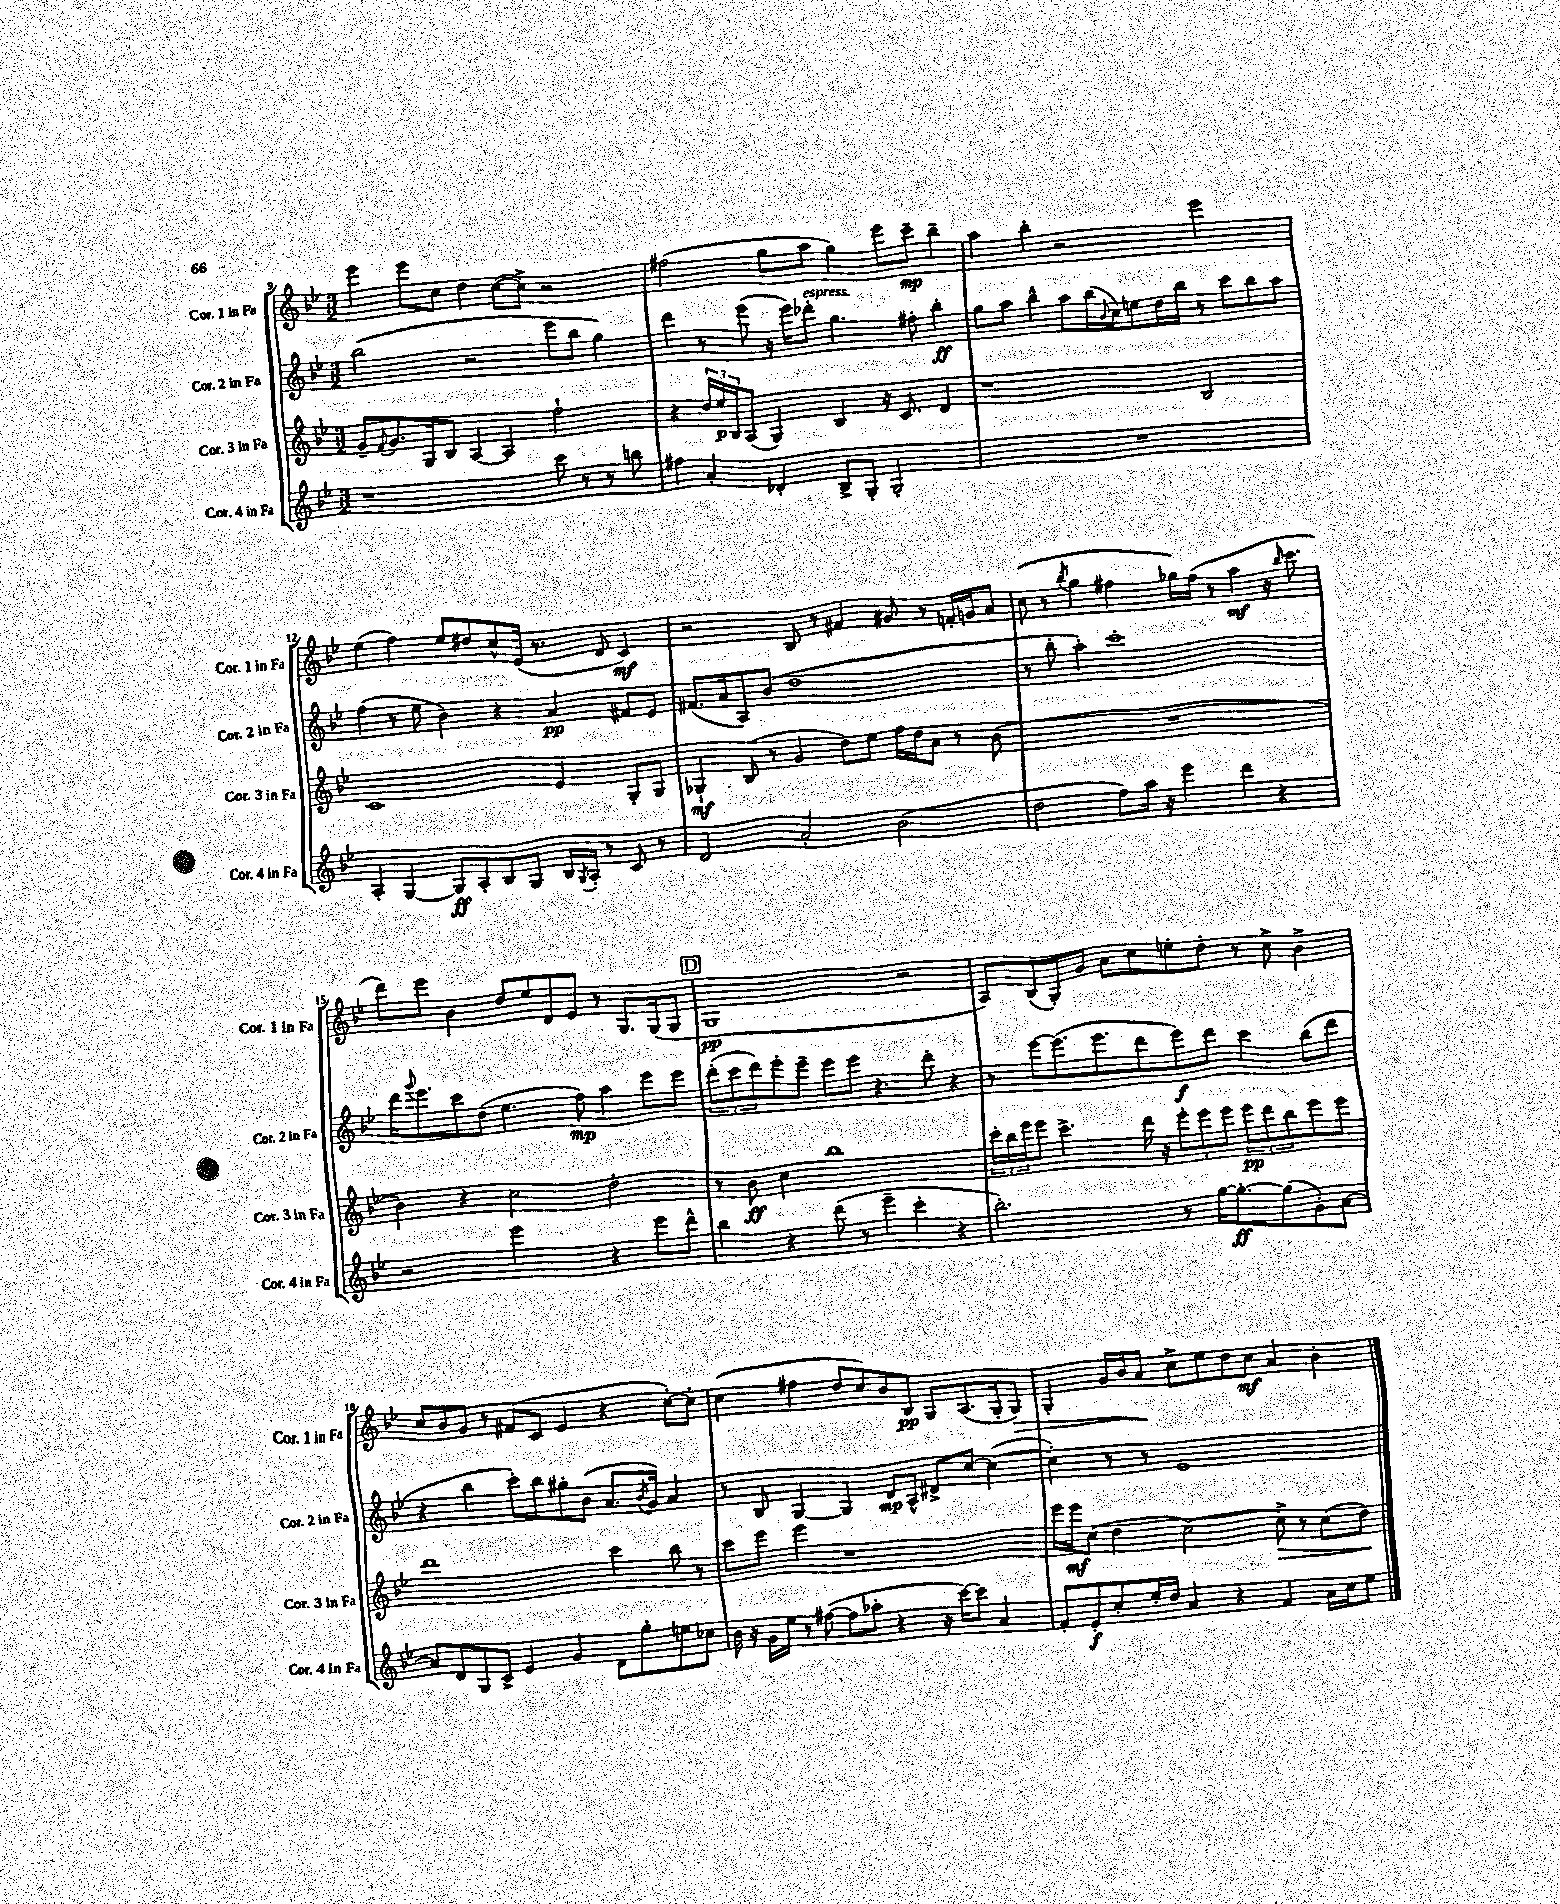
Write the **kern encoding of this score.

**kern	**dynam	**kern	**dynam	**kern	**dynam	**kern	**dynam
*part4	*part4	*part3	*part3	*part2	*part2	*part1	*part1
*staff4	*staff4	*staff3	*staff3	*staff2	*staff2	*staff1	*staff1
*I"Cor. 4 in Fa	*	*I"Cor. 3 in Fa	*	*I"Cor. 2 in Fa	*	*I"Cor. 1 in Fa	*
*I'Cor. 4 in Fa	*	*I'Cor. 3 in Fa	*	*I'Cor. 2 in Fa	*	*I'Cor. 1 in Fa	*
*clefG2	*	*clefG2	*	*clefG2	*	*clefG2	*
*k[b-e-]	*	*k[b-e-]	*	*k[b-e-]	*	*k[b-e-]	*
*M3/2	*	*M3/2	*	*M3/2	*	*M3/2	*
=9	=9	=9	=9	=9	=9	=9	=9
1r	.	8g~/L	.	(2bb-\	.	4eee-\	.
.	.	8qqf/	.	.	.	.	.
.	.	8.g/	.	.	.	.	.
.	.	.	.	.	.	8eee-\L	.
.	.	16G/k	.	.	.	.	.
.	.	8B-/J	.	.	.	8cc\J	.
.	.	[4A/	.	2r	.	4dd\	.
.	.	4A/]	.	.	.	([8cc\L	.
.	.	.	.	.	.	8cc^\J])	.
8ccc\	.	2ff`\	.	8eee-\L	.	2r	.
8r	.	.	.	8bb-\J	.	.	.
8r	.	.	.	4gg\)	.	.	.
8bbn\	.	.	.	.	.	.	.
=10	=10	=10	=10	=10	=10	=10	=10
4ff#X\	.	4r	.	4ddd\	.	(2ff#X\	.
4a'/	.	24dd/LL	.	8r	.	.	.
.	.	24ee-/	p	.	.	.	.
.	.	24B-/J	.	.	.	.	.
.	.	(8A/J	.	(8eee-\	.	.	.
4d-X'/	.	4G/)	.	16r	.	8gg\L	.
.	.	.	.	16eee-\KL)	.	.	.
!	!	!	!	!LO:TX:a:i:t=espress.	!	!	!
.	.	.	.	8ddd-X'\J	.	8aa\J	.
8B-^/L	.	4B-/	.	4.gg\	.	4gg\)	.
8G'/J	.	.	.	.	.	.	.
2G'/	.	16r	.	.	.	8eee-\L	.
.	.	8.c/	.	.	.	.	.
.	.	.	.	8ff#X'\	.	8ccc~\J	mp
.	.	4d/	.	4bb-'\	ff	4bb-~\	.
=11	=11	=11	=11	=11	=11	=11	=11
1.r	.	1r	.	8gg\L	.	4aa\	.
.	.	.	.	8aa\J	.	.	.
.	.	.	.	4bb-^^\	.	4bb-'\	.
.	.	.	.	8aa\L	.	2r	.
.	.	.	.	(16bb-\L	.	.	.
.	.	.	.	8qqb-/	.	.	.
.	.	.	.	16cc\J)	.	.	.
.	.	.	.	8een\	.	.	.
.	.	.	.	16dd\L	.	.	.
.	.	.	.	16bb-\JJ	.	.	.
.	.	2B-/	.	8r	.	2eee-\	.
.	.	.	.	8ccc\L	.	.	.
.	.	.	.	8bb-\	.	.	.
.	.	.	.	8aa\J	.	.	.
!!LO:LB:g=z
=12	=12	=12	=12	=12	=12	=12	=12
4A'/	.	1c	.	(4ff\	.	(4ee-\	.
[4G/	.	.	.	8r	.	4ff\)	.
.	.	.	.	8ee-\	.	.	.
8G/L]	ff	.	.	4b-\)	.	8ee-/L	.
8A'/	.	.	.	.	.	8dd#X/	.
8B-/	.	.	.	4r	.	8cc^^/	.
8G/J	.	.	.	.	.	(16e-/Jk	.
.	.	.	.	.	.	8.r	.
16B-/LL	.	4e-/	.	4a/	pp	.	.
8qG/	.	.	.	.	.	.	.
16A'/JJ	.	.	.	.	.	.	.
8r	.	.	.	.	.	8d/	.
8c/	.	8G'/L	.	8f#X/L	.	4c/)	mf
8r	.	8G/J	.	8e-/J	.	.	.
=13	=13	=13	=13	=13	=13	=13	=13
2d/	.	4G-X`/	mf	(8.f#X/L	.	2r	.
.	.	.	.	16a/k	.	.	.
.	.	(8B-/	.	8A/)	.	.	.
.	.	8r	.	(8b-/J	.	.	.
2a'/	.	4g/	.	1dd	.	8B-/	.
.	.	.	.	.	.	8r	.
.	.	8dd\L)	.	.	.	4f#X/	.
.	.	8ee-\J	.	.	.	.	.
(2b-\	.	16ff\LL	.	.	.	8g#X/	.
.	.	16dd\J	.	.	.	.	.
.	.	8a\J	.	.	.	8r	.
.	.	8r	.	.	.	16fn'/LL	.
.	.	.	.	.	.	16gn/J	.
.	.	(8b-\	.	.	.	8a/J	.
=14	=14	=14	=14	=14	=14	=14	=14
2dd\	.	1.r	.	8r	.	(8cc\	.
.	.	.	.	8bb-'\	.	8r	.
.	.	.	.	.	.	8qbb-/	.
.	.	.	.	4aa'\)	.	4gg\	.
8ff\L)	.	.	.	1ccc'	.	4ff#X\	.
16aa\Jk	.	.	.	.	.	.	.
16r	.	.	.	.	.	.	.
4eee-\	.	.	.	.	.	16gg-X\LL)	.
.	.	.	.	.	.	(16ff#\JJ	.
.	.	.	.	.	.	8r	.
4ddd\	.	.	.	.	.	4aa\	mf
4r	.	.	.	.	.	16r	.
.	.	.	.	.	.	16qqbb-/	.
.	.	.	.	.	.	8.ccc\	.
!!LO:LB:g=z
=15	=15	=15	=15	=15	=15	=15	=15
2r	.	4b-\)	.	16ddd\KL	.	8ddd\L)	.
.	.	.	.	8qqggg/	.	.	.
.	.	.	.	8.eee-\	.	.	.
.	.	.	.	.	.	8eee-\J	.
.	.	4r	.	8ccc\	.	4b-\	.
.	.	.	.	(8dd\J	.	.	.
2eee-\	.	2cc\	.	4.ee-\	.	8dd/L	.
.	.	.	.	.	.	8ee-/	.
.	.	.	.	.	.	8d/	.
.	.	.	.	8ff\)	mp	8e-/J	.
4r	.	2dd'\	.	4aa\	.	8r	.
.	.	.	.	.	.	8.G/L	.
8eee-\L	.	.	.	8eee-\L	.	.	.
.	.	.	.	.	.	(16G/k	.
8ddd^^\J	.	.	.	8eee-\J	.	8G/J	.
!!LO:REH:place=s1:t=D
=16	=16	=16	=16	=16	=16	=16	=16
4bb-\	.	8r	.	(12ddd'\L	.	1G	pp
.	.	.	.	12ccc\	.	.	.
.	.	8b-\	ff	.	.	.	.
.	.	.	.	12ddd\)	.	.	.
4r	.	4cc\	.	8eee-'\	.	.	.
.	.	.	.	8eee-~\J	.	.	.
(8ddd\	.	1bb-	.	8eee-\L	.	.	.
8r	.	.	.	8eee-\J	.	.	.
4eee-~\	.	.	.	4.r	.	.	.
4ccc'\	.	.	.	.	.	2r	.
.	.	.	.	8ddd'\	.	.	.
4r	.	.	.	4r	.	.	.
=17	=17	=17	=17	=17	=17	=17	=17
2.bb-'\)	.	24ccc'\LL	.	8r	.	8A/L)	.
.	.	24bb-\	.	.	.	.	.
.	.	24eee-\J	.	.	.	.	.
.	.	8eee-\J	.	[8eee-\L	.	(8B-/	.
.	.	4.ccc^\	.	(8.eee-\]	.	8G'/)	.
.	.	.	.	.	.	8g/J	.
.	.	.	.	8.eee-\	.	.	.
.	.	.	.	.	.	8a\L	.
.	.	16ddd\	.	8ddd\	.	8cc\	.
.	.	16r	.	.	.	.	.
8r	.	12eee-'\L	.	8eee-\)	f	8een'\	.
.	.	12eee-\	.	.	.	.	.
[16gg\KL	.	.	.	8ddd\J	.	8dd'\J	.
.	.	12eee-\J	.	.	.	.	.
8.gg'\_	ff	.	.	.	.	.	.
.	.	12eee-\L	pp	4ccc\	.	8r	.
.	.	12ddd\	.	.	.	.	.
(8gg\]	.	.	.	.	.	8cc^\	.
.	.	12bb-\	.	.	.	.	.
8g'\)	.	8eee-\	.	(8bb-\L	.	4b-^\	.
[8a\J	.	8eee-\J	.	8ddd\J	.	.	.
!!LO:LB:g=z
=18	=18	=18	=18	=18	=18	=18	=18
8a/L]	.	1ddd	.	4r	.	8cc/L	.
8d/	.	.	.	.	.	8b-/	.
8G/	.	.	.	4bb-\	.	8g/J	.
8c^/J	.	.	.	.	.	8r	.
4e-/	.	.	.	8ccc'\L)	.	(8f#X/L	.
.	.	.	.	8bb-\	.	8c/J	.
4g/	.	.	.	8gg#X'\	.	4e-/	.
.	.	.	.	(8b-\J	.	.	.
8d\L	.	4ccc\	.	8.a/L	.	4r	.
8gg'\	.	.	.	.	.	.	.
.	.	.	.	8qb-/	.	.	.
.	.	.	.	16g/Jk)	.	.	.
8een\	.	8bb-\	.	4a/	.	[8cc'\L)	.
8cc-X\J	.	8r	.	.	.	8cc'\J]	.
=19	=19	=19	=19	=19	=19	=19	=19
16b-\	.	8ccc\L	.	8r	.	(4cc\	.
16r	.	.	.	.	.	.	.
16g\LL	.	8eee-\J	.	8B-/	.	.	.
16ee-\JJ	.	.	.	.	.	.	.
8r	.	4eee-\	.	[4G/	.	4ff#X\	.
([8ff#X\	.	.	.	.	.	.	.
8ff#\L]	.	1r	.	4G/]	.	8dd/L	.
8aa-X'\J	.	.	.	.	.	8cc/)	.
4r	.	.	.	8d/L	mp	8b-/	.
.	.	.	.	8A^^/J	.	8B-/J	pp
16r	.	.	.	8d#X^/L	.	8G/L	.
[16ccc\KL)	.	.	.	.	.	.	.
8ccc\J]	.	.	.	[8cc/J	.	(8.A/	.
4a/	.	.	.	(4cc\_	.	.	.
.	.	.	.	.	.	16G'/k	.
!	!	!	!	!	!	!	!LO:HP:b
.	.	.	.	.	.	8G/J)	>
=20	=20	=20	=20	=20	=20	=20	=20
8f'/L	.	16eee-\LL	.	4cc'\])	.	4G'/	.
.	.	16eee-\J	mf	.	.	.	.
8e-'/	f	(8cc\J	.	.	.	.	.
8cc'/	.	4dd\	.	8r	.	16g/LL	.
.	.	.	.	.	.	16b-/J	.
16ee-'/L	.	.	.	8r	.	8a/J	.
16dd/JJ	.	.	.	.	.	.	.
4a/	.	[2cc\)	.	1e-	.	8cc^\L	]
.	.	.	.	.	.	8ee-\	.
4r	.	.	.	.	.	8dd\	.
.	.	.	.	.	.	8cc\J	mf
!	!	!	!LO:HP:b	!	!	!	!
4f/	.	8cc^\]	>	.	.	4a/	.
.	.	8r	.	.	.	.	.
16a\LL	.	(8cc\L	.	.	.	4b-'\	.
16cc\J	.	.	.	.	.	.	.
8ee-\J	.	8dd\J)	.	.	.	.	.
.	.	.	]	.	.	.	.
==	==	==	==	==	==	==	==
*-	*-	*-	*-	*-	*-	*-	*-
